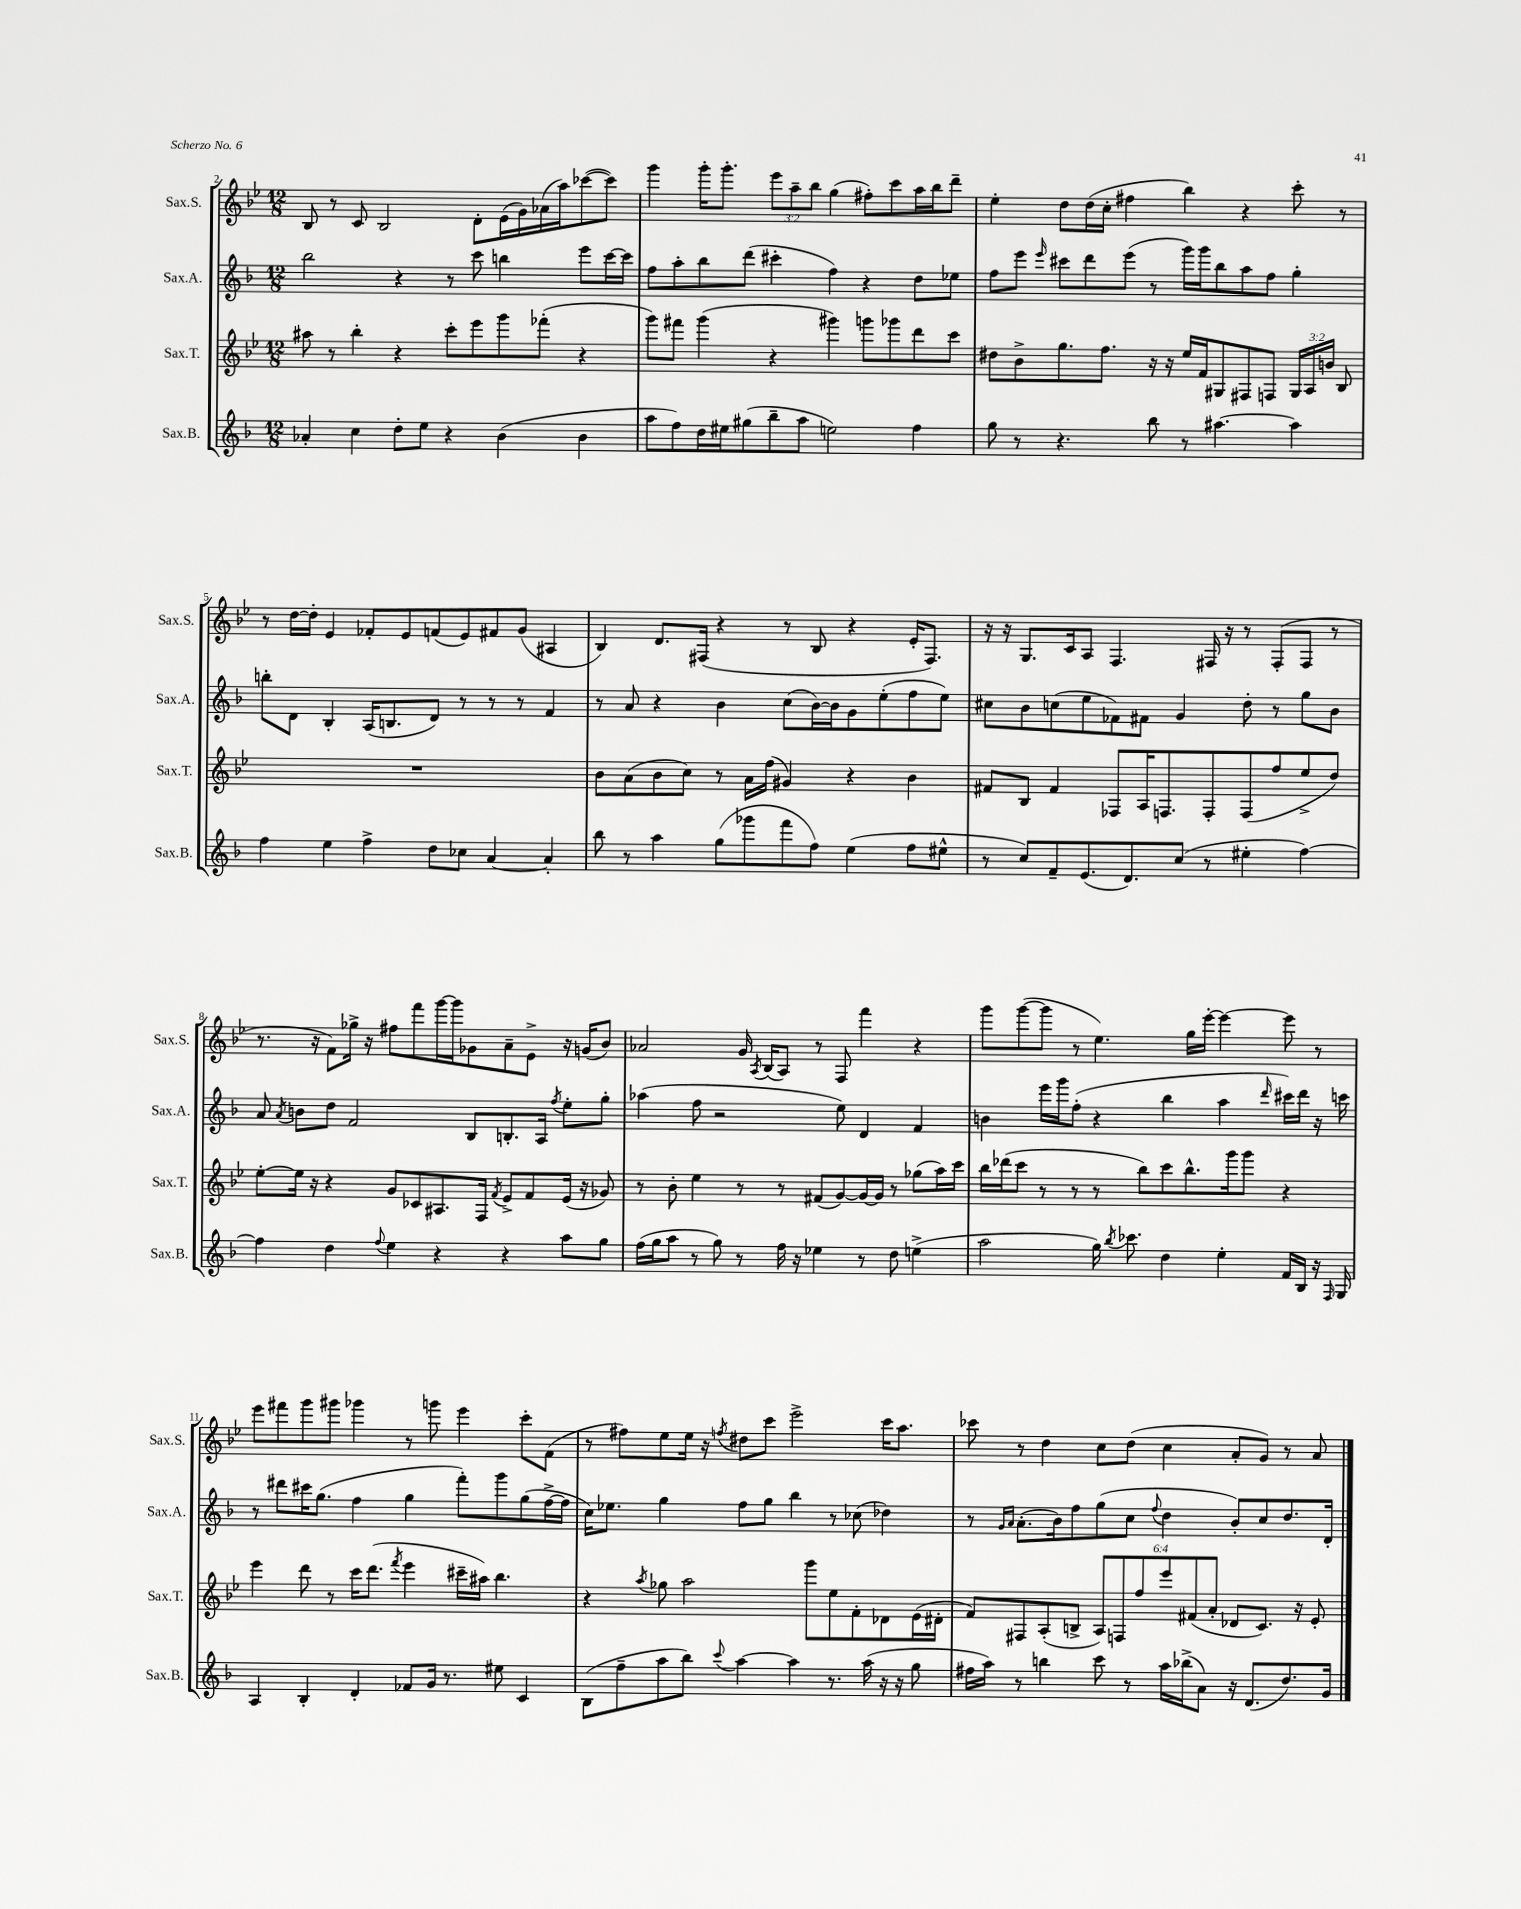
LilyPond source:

<<
\new StaffGroup <<
\new Staff = "s0" \with { instrumentName = "Sax.S." shortInstrumentName = "Sax.S." } {
    \clef treble \key bes \major \numericTimeSignature \time 12/8 \override Staff.TupletNumber.text = #tuplet-number::calc-fraction-text
    \autoBeamOff bes8 r8 c'8 bes2 d'8[-. ees'16( g'16) aes'16( a''16) ces'''8~( ces'''8]) |
    g'''4 g'''16[-. g'''8.]-. \tuplet 3/2 { ees'''8[ a''8-- bes''8] } g''4( fis''8[-.) c'''8 a''16 bes''16 d'''8]-- |
    ees''4-. d''8[ d''16( c''16]-. fis''4 bes''4) r4 c'''8-. r8 |
    r8 d''16[~ d''16]-. ees'4 fes'8[-. ees'8 f'8( ees'8) fis'8 g'8]( ais4 |
    bes4) d'8.[ fis16]( r4 r8 bes8 r4 ees'16[-. fis8.]) |
    r16 r16 g8.[ c'16 a8] f4. fis16 r16 r8 fis8[-.( fis8] r8 |
    r8. r16 f'8[) ges''16]-> r16 fis''8[ f'''8 g'''16~ g'''16 ges'8 a'8-- ees'8]-> r16 g'16[( bes'8]) |
    aes'2 g'16 \acciaccatura { a8 } bes16[( a8]) r8 f8 f'''4 r4 |
    g'''8[ g'''8~( g'''8] r8 ees''4.) g''16[ ees'''16]~-. ees'''4~ ees'''8 r8 |
    ees'''8[ fis'''8 g'''8 gis'''8] ges'''4 r8 g'''8 ees'''4 c'''8[-. f'8]( |
    r8 fis''8[) ees''8 ees''16] r16 \acciaccatura { f''8 } dis''8[ c'''8] ees'''2-> c'''16[ a''8.] |
    ces'''8 r8 d''4 c''8[ d''8]( c''4 a'8[-. g'8]) r8 a'8 \bar "|." |
}
\new Staff = "s1" \with { instrumentName = "Sax.A." shortInstrumentName = "Sax.A." } {
    \clef treble \key f \major \numericTimeSignature \time 12/8
    \autoBeamOff bes''2 r4 r8 c'''8 b''4 e'''8[ c'''16~ c'''16] |
    f''8[ a''8-. bes''8 d'''8]( cis'''4-. f''4) r4 d''8[ ees''8] |
    f''8[ e'''8] \grace { e'''16 } cis'''8[ d'''8 e'''8]( r8 g'''16[) g'''16 bes''8 a''8 f''8] g''4-. |
    b''8[-. d'8] bes4-. a16[( b8. d'8]) r8 r8 r8 f'4 |
    r8 a'8 r4 bes'4 c''8[( bes'16~) bes'16 g'8 e''8-.( f''8 e''8]) |
    cis''8[ bes'8 c''8( e''8 fes'8) fis'8] g'4 d''8-. r8 g''8[ bes'8] |
    a'8 \acciaccatura { a'8 } b'8[ d''8] f'2 bes8[ b8.-. a16] \acciaccatura { f''8 } e''8[-. g''8]-. |
    aes''4( f''8 r2 e''8) d'4 f'4 |
    b'4 e'''16[ g'''16 f''8]-.( r4 bes''4 a''4 \grace { d'''16 } cis'''16[) d'''16] r16 c'''16 |
    r8 dis'''8[ cis'''16 g''8.]( f''4 g''4 f'''8[-.) g'''8 g''8( f''16~-> f''16] |
    c''16[) ees''8.] g''4 f''8[ g''8] bes''4 r8 ces''8( des''4) |
    r8 \grace { g'16[ a'16] } a'8.[-.( bes'16) f''8 g''8( c''8] \appoggiatura { f''8 } d''4 bes'8[-.) c''8 d''8. d'16]-. \bar "|." |
}
\new Staff = "s2" \with { instrumentName = "Sax.T." shortInstrumentName = "Sax.T." } {
    \clef treble \key bes \major \numericTimeSignature \time 12/8 \override Staff.TupletNumber.text = #tuplet-number::calc-fraction-text
    \autoBeamOff ais''8 r8 bes''4-. r4 c'''8[-. ees'''8 g'''8 fes'''8]-.( r4 |
    g'''8[) fis'''8] g'''4( r4 gis'''4) g'''8[ ges'''8 d'''8 c'''8] |
    dis''8[ bes'8-> g''8. f''8.] r16 r16 ees''16[ f'16 gis8 fis8 f8] \tuplet 3/2 { gis16[ a16 b'16] } bes8 |
    R1. |
    bes'8[ a'8( bes'8 c''8]) r8 a'16[ f''16]( gis'4) r4 bes'4 |
    fis'8[ bes8] fis'4 fes8[ a16 f8. f8-. f8( f''8 ees''8-> d''8]) |
    ees''8[~-. ees''16] r16 r4 g'8[ ces'8 ais8. f16] \acciaccatura { f'8 } ees'8[-> f'8 ees'16]( r16 ges'8) |
    r8 bes'8-. ees''4 r8 r8 fis'8[( g'8~) g'16~ g'16] r8 ges''8[( a''16) c'''16] |
    bes''16[ des'''16( c'''8] r8 r8 r8 bes''8[) c'''8 bes''8.-^ g'''16 g'''8] r4 |
    ees'''4 d'''8 r8 c'''16[ d'''8.]( \acciaccatura { f'''8 } ees'''4 cis'''16[-- ais''16]) bes''4. |
    r4 \acciaccatura { a''8 } ges''8 a''2 g'''8[ ees''8 f'8-. des'8 ees'16( dis'16]-. |
    f'8[) fis8 a8-.( b8]-> \tuplet 6/4 { a8[) f8 f''8 ees'''8 fis'8( a'8]-. } des'8[ c'8.]) r16 ees'8-. \bar "|." |
}
\new Staff = "s3" \with { instrumentName = "Sax.B." shortInstrumentName = "Sax.B." } {
    \clef treble \key f \major \numericTimeSignature \time 12/8
    \autoBeamOff aes'4-. c''4 d''8[-. e''8] r4 bes'4( bes'4 |
    a''8[ f''8) d''16 eis''16 gis''8( bes''8-- a''8] e''2) f''4 |
    g''8 r8 r4. bes''8 r8 ais''4.~ ais''4 |
    f''4 e''4 f''4-> d''8[ ces''8] a'4~ a'4-. |
    bes''8 r8 a''4 g''8[( ges'''8 f'''8 f''8]) e''4( f''8[ eis''8]-^ |
    r8 c''8[) f'8-- e'8.( d'8.) c''8]( r8 eis''4-. f''4~) |
    f''4 d''4 \appoggiatura { f''8 } e''4 r4 r4 a''8[ g''8] |
    f''16[( g''16 a''8] r8 g''8) r8 f''16 r16 ees''4 r8 d''8 e''4->( |
    a''2 g''16) \acciaccatura { bes''8 } ces'''8. d''4 e''4-. f'16[ bes16] r16 \grace { f16 } g16 |
    a4 bes4-. d'4-. fes'8[ g'16] r8. eis''8 c'4 |
    bes8[( f''8-- a''8 bes''8]) \appoggiatura { c'''8 } a''4~ a''4 r8. a''16( r16 r16 g''8 |
    fis''16[ a''16]) r8 b''4 c'''8 r8 a''16[ bes''16->( a'8]) r16 d'8.[( d''8.) g'16] \bar "|." |
}
>>
>>
\layout { \context { \Score currentBarNumber = #2 } }
